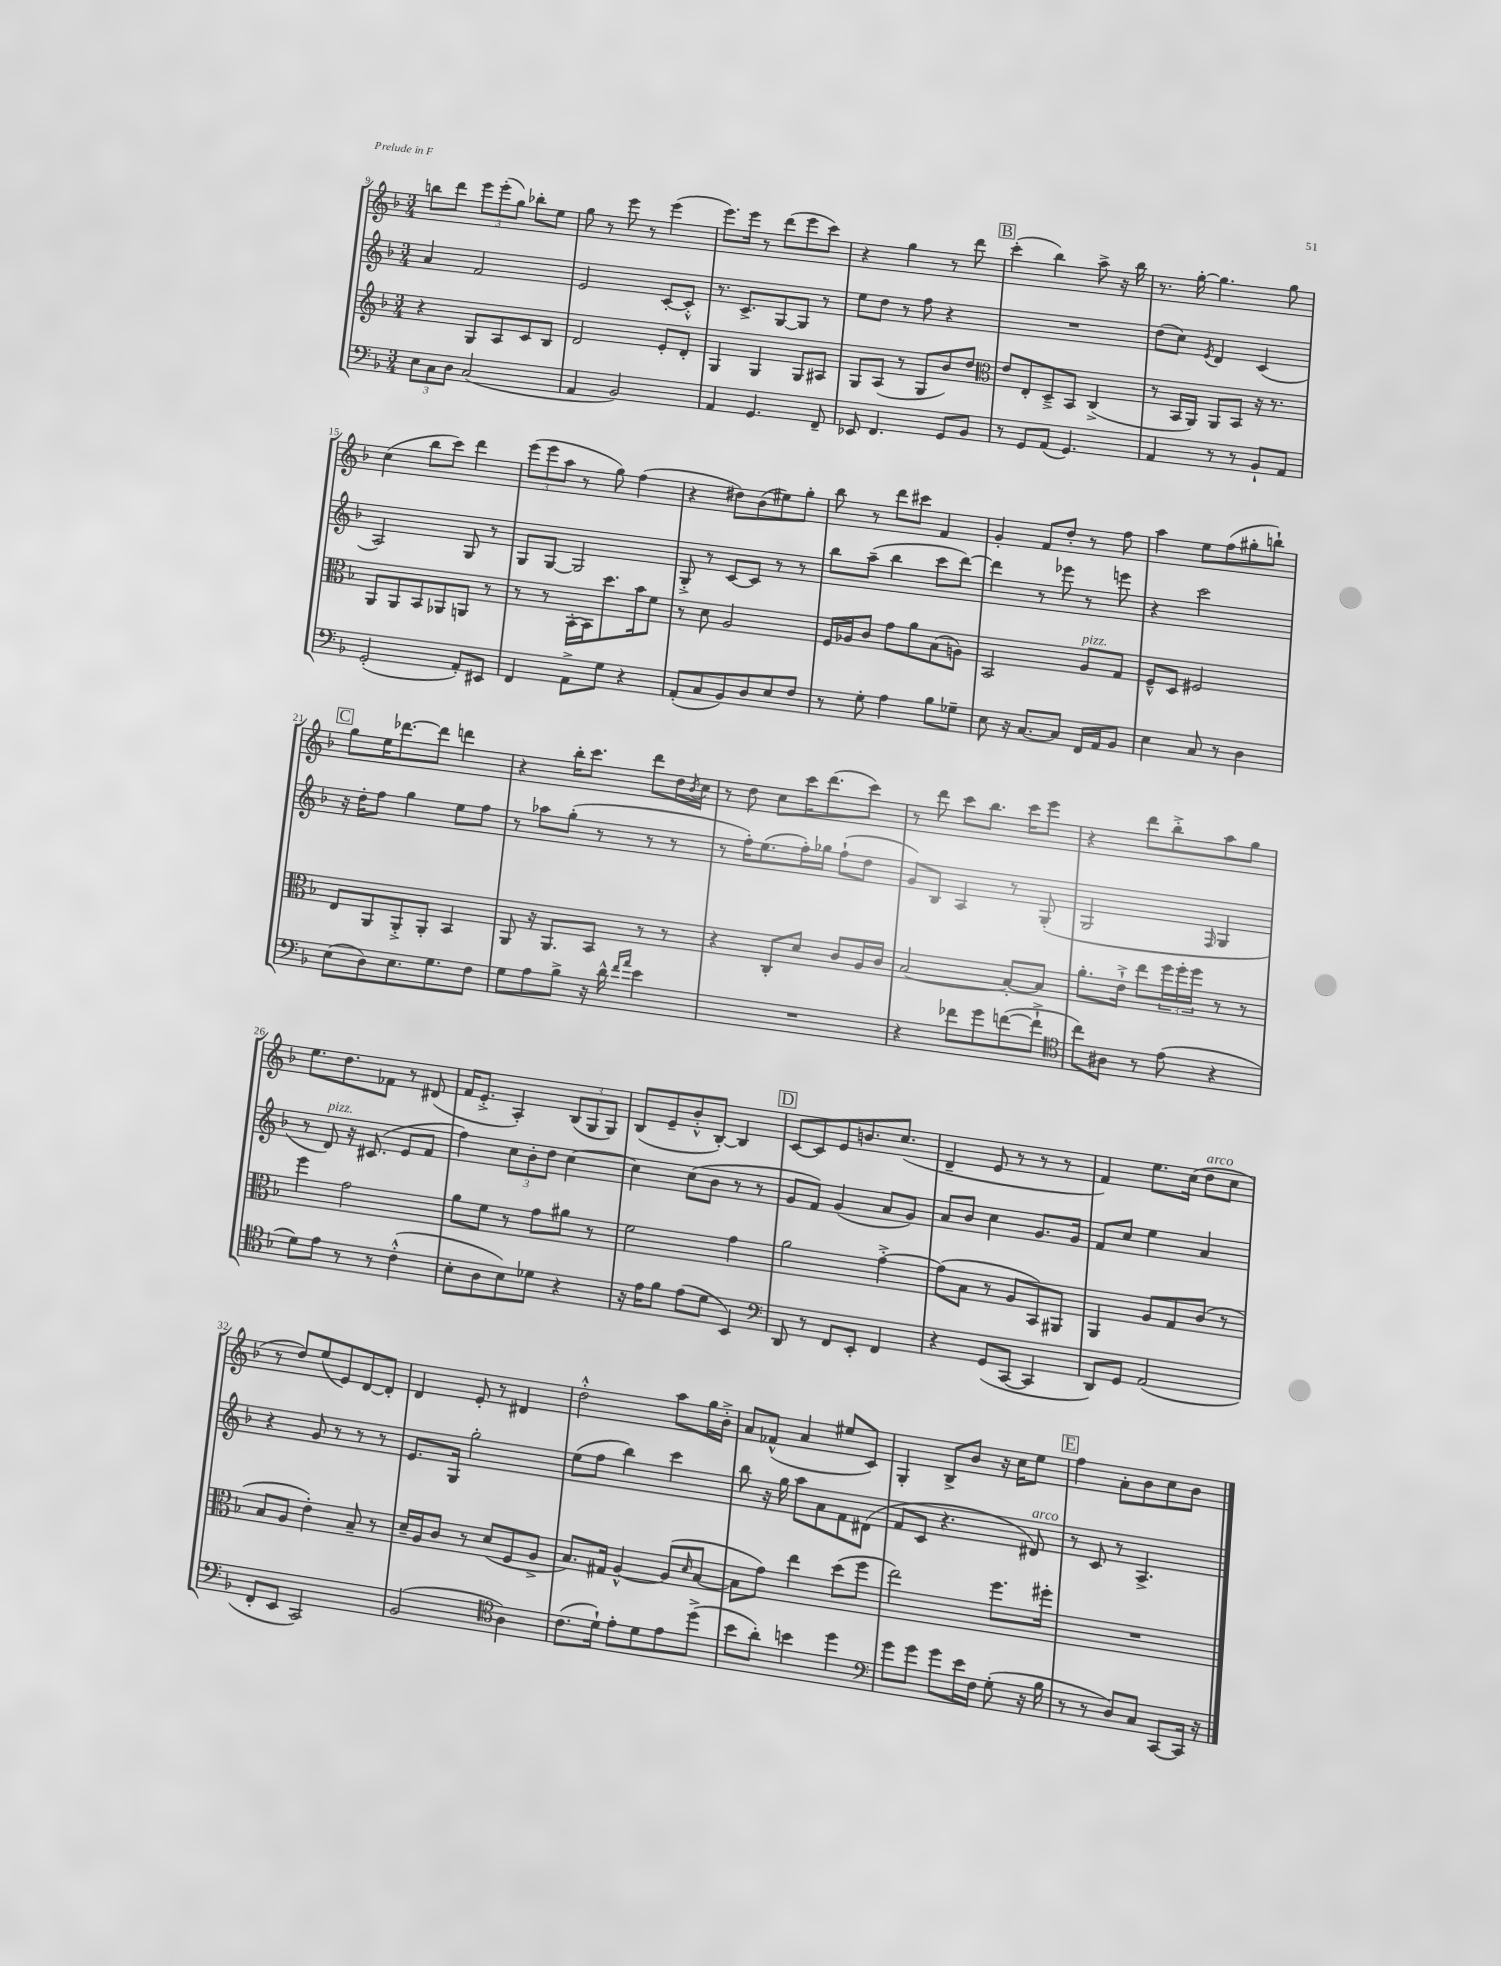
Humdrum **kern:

**kern	**kern	**kern	**kern
*part4	*part3	*part2	*part1
*staff4	*staff3	*staff2	*staff1
*clefF4	*clefG2	*clefG2	*clefG2
*k[b-]	*k[b-]	*k[b-]	*k[b-]
*M3/4	*M3/4	*M3/4	*M3/4
=9	=9	=9	=9
12E\L	4r	4a/	8bbn\L
12C\	.	.	.
.	.	.	8ddd\J
12D\J	.	.	.
(2C/	8G/L	2f/	12eee\L
.	.	.	(12eee'\
.	8A/	.	.
.	.	.	12gg\J)
.	8c/	.	8bb-X'\L
.	8B-/J	.	8ee\J
=10	=10	=10	=10
4AA/	2d/	2e/	8gg\
.	.	.	8r
2BB-/)	.	.	8eee\
.	.	.	8r
.	8e'/L	[8c'/L	(4eee\
.	8d'/J	8c'^^/J]	.
=11	=11	=11	=11
4AA/	4G/	8.r	8.eee\L)
.	.	8.c^/L	16eee\Jk
4.GG/	4G/	.	8r
.	.	[8G/	(8ddd\L
.	8G/L	8G/J]	8eee\
8FF~/	8A#X/J	8r	8ccc\J)
=12	=12	=12	=12
8EE-X/	8G/L	8ee\L	4r
4.FF/	(8A/J	8dd\J	.
.	8r	8r	4gg\
.	8G/L	8ff\	.
8GG/L	8b-/)	4r	8r
8BB-/J	8dd/J	.	8ddd\
!!LO:REH:place=s1:t=B
=13	=13	=13	=13
*	*clefC3	*	*
8r	8e/L	2.r	(4ccc'\
8GG/L	8E'/	.	.
(8AA/J	8D~^/	.	4bb-\)
4.GG/)	8BB-/J	.	.
.	(4C^/	.	8aa^\
.	.	.	16r
.	.	.	16bb-\
=14	=14	=14	=14
4AA/	8r	(8dd\L	8.r
.	16BB-/LL	8cc\J)	.
.	16AA/JJ)	.	[16gg'\
.	.	8qe/	.
8r	8AA/L	4d/	4.gg\]
8r	8BB-/J	.	.
8BB-`/L	16r	(4c/	.
.	8.r	.	.
8AA/J	.	.	8gg\
!!LO:LB:g=z
=15	=15	=15	=15
(2GG'/	8AA/L	2A/)	(4cc\
.	8AA/	.	.
.	8BB-/	.	8bb-\L
.	8AA-X/	.	8ccc\J)
8AA'/L)	8AAn/J	8G/	4ddd\
8EE#X/J	8r	8r	.
=16	=16	=16	=16
4FF/	8r	8G/L	(12eee\L
.	.	.	12eee\
.	8r	[8G/J	.
.	.	.	12aa\J
8AA^\L	[16BB-'\LL	2G/]	8r
.	16BB-\J]	.	.
8G\J	8.dd\	.	8gg\)
4r	.	.	(4ff\
.	16b-\k	.	.
.	8f\J	.	.
=17	=17	=17	=17
(8AA'/L	8r	8G'^/	4r
8C/	8d\	8r	.
8BB-/)	2A/	[8c/L	8dd#X\L)
8D/	.	8c/J]	(8b-\
8E/	.	8r	8ee#X\)
8F/J	.	8r	8gg'\J
=18	=18	=18	=18
8r	16F/LL	8bb-\L	8bb-\
.	16A-X/J	.	.
8G'\	8c/J	(8aa~\J	8r
4A\	8g\L	4bb-\	8ddd\L
.	8a\	.	8ccc#X\J
8B-\L	(8B-\	8ccc\L	4f/
8G-X~\J	8An\J)	[8ddd\J)	.
=19	=19	=19	=19
8E\	2BB-/	4ddd\]	4g'/
16r	.	.	.
[8.C/L	.	.	.
.	.	8r	8f/L
8C/J]	.	8eee-X\	8dd'/J
!	!LO:TX:a:i:t=pizz.	!	!
16FF/LL	8A/L	8r	8r
16AA/J	.	.	.
8BB-/J	8G/J	8eeen\	8ff\
=20	=20	=20	=20
4E\	8F~^^/L	4r	4aa\
.	8D/J	.	.
8C/	2F#X/	2ccc\	8ee\L
8r	.	.	(8ff\
4D\	.	.	8gg#X'\
.	.	.	8bbn`\J)
!!LO:LB:g=z
!!LO:REH:place=s1:t=C
=21	=21	=21	=21
(8E\L	8E/L	16r	8gg\L
.	.	16dd'\KL	.
8D\)	8AA/	8ff\J	16ee\K
.	.	.	[8.ddd-X\
8.E\	8AA'^/	4gg\	.
.	8AA'/J	.	8ddd-\J]
8.G\	.	.	.
.	4BB-/	8ee\L	4dddn\
8F\J	.	8ff\J	.
=22	=22	=22	=22
8G\L	8AA/	8r	4r
8A\	16r	8aa-X\L	.
.	8.AA/L	.	.
8B-^\J	.	(8gg'\J	16bb-'\KL
.	.	.	8.ccc\J
16r	8BB-/J	8r	.
16d^^\	.	.	.
16qqf/LL	.	.	.
16qqa/JJ	.	.	.
4e\	8r	8r	8ddd\L
.	8r	8r	16dd\L
.	.	.	8qb-/
.	.	.	16cc\JJ
=23	=23	=23	=23
2.r	4r	8r	8r
.	.	16ff'\KL)	8dd\
.	.	(8.ee\	.
.	8C'/L	.	8cc\L
.	8d/J	16ff'\L)	16ccc\K
.	.	16gg-X\JJ	(8.ddd\
.	8c/L	(8ff`\L	.
.	16A/L	8dd\J	8ccc\J)
.	16c/JJ	.	.
=24	=24	=24	=24
4r	[2B-/	8g/L)	8r
.	.	8B-/J	8ddd\
8f-X\L	.	4A/	8ccc\L
8g\	.	.	8.bb-\J
([8fn\	8B-'/L_	8r	.
.	.	.	16ccc\KL
8f`^\J]	8B-/J]	(8G'/	8eee\J
=25	=25	=25	=25
*clefC4	*	*	*
8cc\L)	8.a'\L	2G/	4r
8A#X\J	.	.	.
.	16e`^\Jk	.	.
8r	8ee\L	.	8ddd\L
(8e\	24ff\L	.	8bb-'^\
.	24ff'\	.	.
.	24ff\JJ	.	.
.	.	16qqF/	.
4r	8r	4G/	8aa\
.	8r	.	8gg\J
!!LO:LB:g=z
=26	=26	=26	=26
8d\L)	4ff\	8r	8.ee\L
!	!	!LO:TX:a:i:t=pizz.	!
8e\J	.	8d/)	.
.	.	.	8.dd\
8r	2g\	16r	.
.	.	(8.c#X/	.
8r	.	.	8f-X\J
(4c'^^\	.	8e/L	8r
.	.	8f/J	(8d#X/
=27	=27	=27	=27
8B-'\L	8a\L	4ff\)	16f/KL
.	.	.	8.e'^/J
8A\	8f\J	.	.
8B-\)	8r	12cc\L	4A'/)
.	.	12b-'\	.
8d-X\J	8g\L	.	.
.	.	12dd\J	.
4r	8a#X\J	[4cc\	(12B-/L
.	.	.	12G/
.	8r	.	.
.	.	.	12G/J)
=28	=28	=28	=28
16r	2f\	4cc\]	(8B-/L
16e\KL	.	.	.
8f\J	.	.	8e~/
(8e\L	.	(8cc\L	8b-'^^/
8d\J	.	8b-\J	[8B-'/J)
4BB-/)	4g\	8r	4B-/]
.	.	8r	.
!!LO:REH:place=s1:t=D
=29	=29	=29	=29
*clefF4	*	*	*
8DD/	2a\	8g/L	[8c/L
8r	.	8f/J)	8c/]
8FF/L	.	(4g/	8e/
8EE'/J	.	.	8.bn/
4FF/	[4g'^\	8a/L	.
.	.	.	(8.cc/J
.	.	8g/J)	.
=30	=30	=30	=30
4r	(8g\L]	8a/L	4d~/
.	8B-\J	8b-/J	.
(8GG/L	8r	4cc\	8e/
[8CC/J	8A/L	.	8r
4CC/]	8BB-/)	8.g/L	8r
.	8AA#X/J	.	8r
.	.	16g/Jk	.
=31	=31	=31	=31
8DD/L)	4AA/	8f/L	4f/)
8GG/J	.	8cc/J	.
(2AA/	8A/L	4ee\	8.ee\L
.	8G/	.	.
.	.	.	(16cc\Jk
!	!	!	!LO:TX:a:i:t=arco
.	(8c/J	4a/	8dd\L
.	8r	.	8cc\J
!!LO:LB:g=z
=32	=32	=32	=32
8FF'/L	8B-/L	4r	8r
8EE/J	8A/J	.	8dd/L)
2CC/)	4e'\)	8g/	(8ee/
.	.	8r	8e/)
.	8B-~/	8r	[8d/
.	8r	8r	8d'/J]
=33	=33	=33	=33
(2BB-/	16d~/LL	8.e/L	4d/
.	16A/J	.	.
.	8c/J	.	.
.	.	16G/Jk	.
.	8r	2gg'\	8e'/
.	(8d/L	.	8r
*clefC4	*	*	*
4A\)	8F/	.	4d#X/
.	8A^/J	.	.
=34	=34	=34	=34
(8.c\L	8.B-/L)	(8ee\L	2dd'^^\
.	.	8ff\J	.
16d`\Jk)	16G#X/Jk	.	.
8e'\L	[4A^^/	4bb-\)	.
8d\	.	.	.
8e\	(8A/L]	4ccc\	8aa\L
.	16qqd/	.	.
(8dd^\J	[8B-/J	.	16gg\L
.	.	.	16b-'^\JJ
=35	=35	=35	=35
8b-\L	8B-\L]	8bb-\	8a/L
8a'\J)	8g\J)	16r	(8f-X^^/J
.	.	16gg\	.
4bn\	4ee\	8aa\L	4a/
.	.	8a\	.
4dd\	(8dd\L	8f\	8ee#X/L
.	8ff\J	(8d#X\J	8c/J)
=36	=36	=36	=36
*clefF4	*	*	*
8g\L	2ee\)	8f/L	4G'/
8g\J	.	8c/J	.
8g\L	.	4.r	8B-^/L
16e\L	.	.	8b-/J
16F\JJ	.	.	.
(8G'\	8.ff\L	.	16r
.	.	.	16cc\KL
!	!	!LO:TX:a:i:t=arco	!
16r	.	8d#X/)	8ee\J
16B-\	16ff#X'\Jk	.	.
!!LO:REH:place=s1:t=E
=37	=37	=37	=37
8r	2.r	8r	4ff\
8r	.	8c/	.
8D/L)	.	8r	8a'\L
8C/J	.	4.A^/	8b-\
[8CC/L	.	.	8cc\
16CC/Jk]	.	.	8b-\J
16r	.	.	.
==	==	==	==
*-	*-	*-	*-
